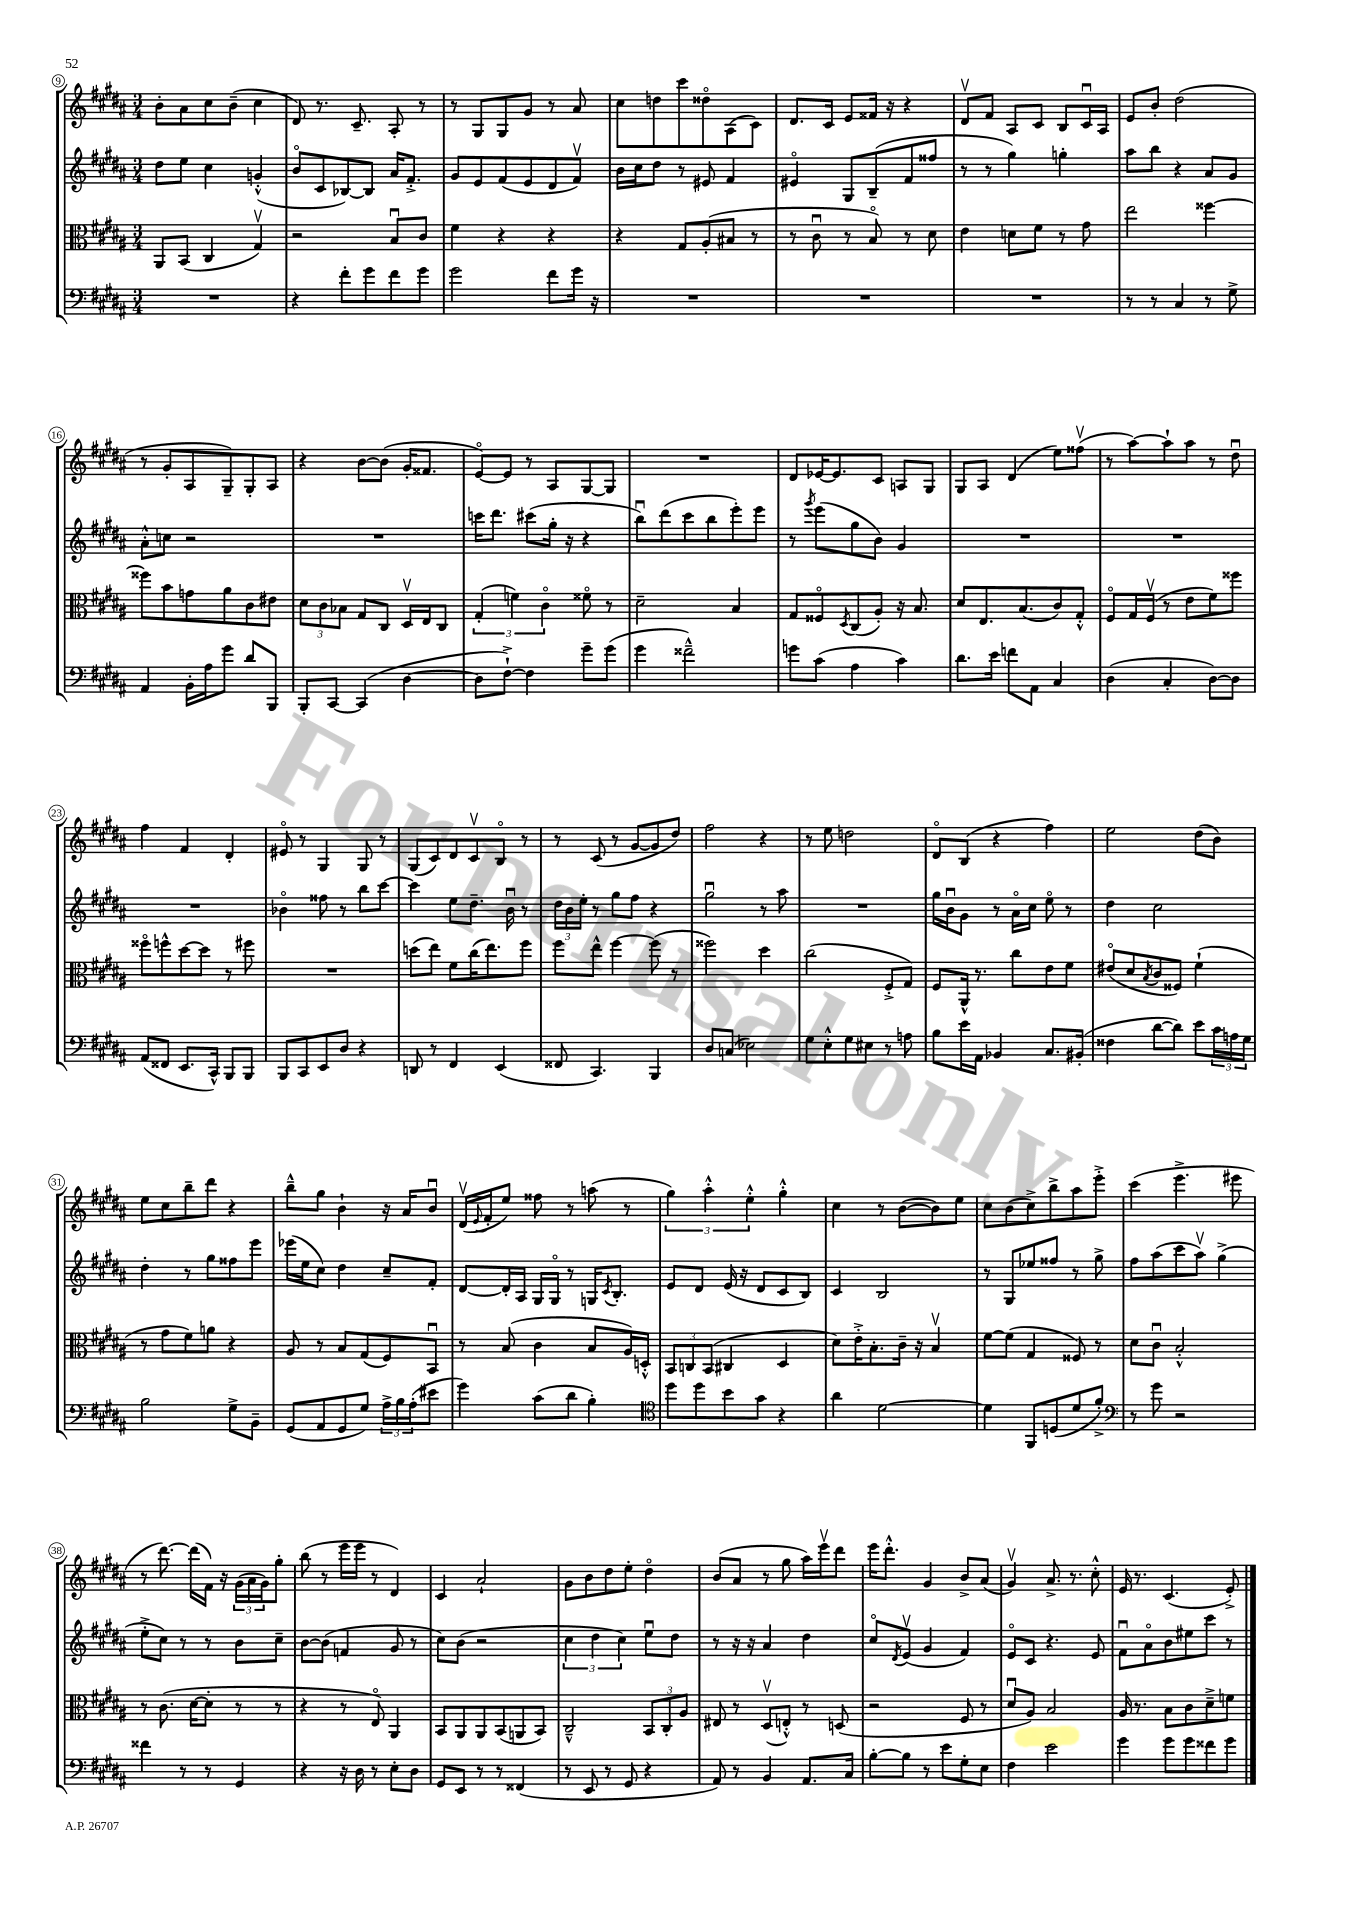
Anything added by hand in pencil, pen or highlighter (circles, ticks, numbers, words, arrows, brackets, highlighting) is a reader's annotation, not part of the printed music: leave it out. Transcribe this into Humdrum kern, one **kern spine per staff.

**kern	**kern	**kern	**kern
*staff4	*staff3	*staff2	*staff1
*clefF4	*clefC3	*clefG2	*clefG2
*k[f#c#g#d#a#]	*k[f#c#g#d#a#]	*k[f#c#g#d#a#]	*k[f#c#g#d#a#]
*M3/4	*M3/4	*M3/4	*M3/4
2.r	8AA#/L	8dd#\L	8b'\L
.	(8BB/J	8ee\J	8a#\
.	4C#/	4cc#\	8cc#\
.	.	.	(8b~\J
.	4G#v/)	(4g'^^/	4cc#\
=	=	=	=
4r	2r	8bo/L	8d#/)
.	.	8c#/	8.r
8f#'\L	.	[8B-/)	.
.	.	.	8.c#~/
8g#\	.	8B-/]J	.
8f#\	8Bu/L	16a#/LK	8A#'/
.	.	8.f#'^/J	.
8g#\J	8c#/J	.	8r
=	=	=	=
2g#\	4f#\	8g#/L	8r
.	.	8e/	8G#/L
.	4r	(8f#/	8G#/
.	.	8e/	8g#/J
8f#\L	4r	8d#/	8r
16g#\Jk	.	8f#v/J)	8a#/
16r	.	.	.
=	=	=	=
2.r	4r	16b\LL	8cc#\L
.	.	16cc#\J	.
.	.	8dd#\J	8dd\
.	8G#/L	8r	8ccc#\
.	(8A#'/	8e#/	8dd##o\
.	8B#/J	4f#/	(8A#\
.	8r	.	8c#\J)
=	=	=	=
2.r	8r	4e#o/	8.d#/L
.	8c#u\	.	.
.	.	.	16c#/Jk
.	8r	8G#/L	8e/L
.	8Bo/)	(8B~/	16f##/Jk
.	.	.	16r
.	8r	8f#/	4r
.	8d#\	8ff##/J	.
=	=	=	=
2.r	4e\	8r	8d#v/L
.	.	8r	8f#/J
.	8d\L	4gg#\)	8A#/L
.	8f#\J	.	8c#/J
.	8r	4gg'\	8B/L
.	8g#\	.	16c#u/L
.	.	.	16A#/JJ
=	=	=	=
8r	2ee\	8aa#\L	8e/L
8r	.	8bb\J	8b'/J
4C#/	.	4r	(2dd#\
8r	[4ff##\	8a#/L	.
8G#^\	.	8g#/J	.
=	=	=	=
4AA#/	8ff##\]L	8a#'^^\L	8r
.	8b\	8cc\J	8g#'/L
16BB'\LL	8g\	2r	8A#/
16A#\J	.	.	.
8g#\J	8a#\	.	8G#~/)
8d#/L	8c#\	.	8G#'/
8BBB/J	8e#\J	.	8A#/J
=	=	=	=
8BBB'/L	12d#\L	2.r	4r
.	12c#\	.	.
[8CC#/J	.	.	.
.	12B-\J	.	.
(4CC#/]	8G#/L	.	[8b\L
.	8C#/J	.	(8b\]J
[4D#\	16D#v/LL	.	16g#'/LK
.	16E/J	.	8.f##/J
.	8C#/J	.	.
=	=	=	=
8D#\]L	(6G#'/	16ccc\LK	[8eo/L)
.	.	8.ddd#\J	.
[8F#`^\J)	.	.	8e/]J
.	6f\)	.	.
4F#\]	.	(8ccc#\L	8r
.	6c#o\	.	.
.	.	16gg#'\Jk	8A#/L
.	.	16r	.
8g#~\L	8f##o\	4r	[8G#/
(8g#\J	8r	.	8G#/]J
=	=	=	=
4g#\	2d#~\	8bbu\L)	2.r
.	.	(8ddd#\	.
2f##~^^\)	.	8ccc#\	.
.	.	8bb\	.
.	4B/	8eee'\)	.
.	.	8eee\J	.
=	=	=	=
8g\L	8G#/L	8r	8d#/L
.	.	8qggg#/	.
(8c#\J	8F##o/	(8eee\L	[16e-/K
.	.	.	8.e-/]
.	8qD#/	.	.
4A#\	(8C#/	8gg#\	.
.	8A#'/J)	8b\J)	8c#/J
4c#\)	16r	4g#/	8A/L
.	8.B/	.	.
.	.	.	8G#/J
=	=	=	=
8.d#\L	8d#/L	2.r	8G#/L
.	8.E/	.	8A#/J
16e\Jk	.	.	.
8f\L	.	.	(4d#/
.	(8.B/	.	.
8AA#\J	.	.	.
4C#/	8c#/)	.	8ee\L)
.	8G#'^^/J	.	(8ff##v\J
=	=	=	=
(4D#\	8F#o/L	2.r	8r
.	16G#/L	.	[8aa#\L)
.	(16F#v/JJ	.	.
4C#'/	8r	.	8aa#`\]
.	8e\L	.	8aa#\J
[8D#\L)	8f#\)	.	8r
8D#\]J	8ff##\J	.	8dd#u\
=	=	=	=
(8AA#/L	8ff##o\L	2.r	4ff#\
8FF##/J	8ff^^\	.	.
8.EE/L	[8dd#\	.	4f#/
.	8dd#\]J	.	.
16CC#^^/Jk)	.	.	.
8BBB/L	8r	.	4d#'/
8BBB/J	8ff#\	.	.
=	=	=	=
8BBB/L	2.r	4b-o\	8e#o/
8CC#/	.	.	8r
8EE/	.	8ff##\	4G#/
8D#/J	.	8r	.
4r	.	8bb\L	8G#/
.	.	[8ccc#\J	8r
=	=	=	=
8DD/	(8dd\L	4ccc#\]	(8G#/L
8r	8ee\J)	.	8c#/)
4FF#/	8f#\L	8ee\L	8d#/
.	(16cc#\K	8.dd#~\J	8c#v/
.	8.ee\)	.	.
(4EE/	.	.	8Bo/J
.	.	16bu\	.
.	8ff#\J	8r	8r
=	=	=	=
8FF##/	8ff#\L	24dd#\LL	8r
.	.	24b\	.
.	.	24ee'\JJ	.
4.CC#/)	8ee^^\J	8r	(8c#/
.	[4ff#\	8gg#\L	8r
.	.	8ff#\J	[8g#/L
4BBB/	(8ff#\]	4r	8g#/]
.	8r	.	8dd#/J)
=	=	=	=
8D#/L	2ff##\)	2gg#u\	2ff#\
(8C/J	.	.	.
2E-\)	.	.	.
.	4dd#\	8r	4r
.	.	8aa#\	.
=	=	=	=
8G#\L	(2cc#\	2.r	8r
8E'^^\	.	.	8ee\
8G#\	.	.	2dd\
8E#\J	.	.	.
8r	8F#'^/L	.	.
8A\	8G#/J)	.	.
=	=	=	=
8B\L	8F#/L	16gg#\LL	8d#o/L
.	.	16bu\J	.
16e\L	16AA#^^/Jk	8g#\J	(8B/J
16AA#\JJ	8.r	.	.
4BB-/	.	8r	4r
.	8cc#\L	16a#o\LL	.
.	.	16cc#\JJ	.
8.C#/L	8e\	8eeo\	4ff#\)
.	8f#\J	8r	.
(16BB#'/Jk	.	.	.
=	=	=	=
4F##\	(8e#o/L	4dd#\	2ee\
.	8d#/	.	.
.	8qB/	.	.
[8d#\L	8c#/	2cc#\	.
8d#\]J)	8F##/J)	.	.
8e\L	(4f#`\	.	(8dd#\L
24c#\L	.	.	8b\J)
24A\	.	.	.
24G#\JJ	.	.	.
=	=	=	=
2B\	8r	4dd#'\	8ee\L
.	8g#\L	.	8cc#\
.	8f#\)	8r	8bb~\
.	8a\J	8gg#\L	8ddd#\J
8G#^\L	4r	8ff##\	4r
8BB~\J	.	8eee\J	.
=	=	=	=
(8GG#/L	8A#/	(16eee-\LL	8bb~^^\L
.	.	16ee\J	.
8AA#/	8r	8cc#\J)	8gg#\J
8GG#/	8B/L	4dd#\	4b`\
8G#/J)	(8G#/	.	.
24A#^\LL	8F#/)	8cc#~/L	16r
24B\	.	.	.
.	.	.	16a#/LK
(24A#'\J	.	.	.
8e#\J	8BBu/J	8f#'/J	8bu/J
=	=	=	=
4g#\)	8r	[8d#/L	(16d#v/LL
.	.	.	8qqe/
.	.	.	16f#'/J
.	(8B/	16d#'/]L	8ee/J)
.	.	16A#/JJ	.
(8c#\L	4c#\	16G#/LL	8ff##\
.	.	16G#o/JJ	.
8d#\J	.	8r	8r
4B'\)	8B/L	16G/LK	(8aa\
.	.	8qc#/	.
.	.	8.B'/J	.
.	16A#/L)	.	8r
.	16D'^^/JJ	.	.
=	=	=	=
*clefC4	*	*	*
8dd#\L	12BB/L	8e/L	6gg#\)
.	12C/	.	.
8dd#\	.	8d#/J	.
.	(12BB/J	.	6aa#'^^\
8b\	4C#/	(16e/	.
.	.	16r	.
.	.	.	6ee'^^\
8g#\J	.	8d#/L	.
4r	4D#/	8c#/	4gg#'^^\
.	.	8B/J)	.
=	=	=	=
4a#\	8d#\L)	4c#/	4cc#\
.	16e'^\K	.	.
.	8.B'\	.	.
[2d#\	.	2B/	8r
.	16c#~\Jk	.	([8b\L
.	16r	.	.
.	4Bv/	.	8b\])
.	.	.	8ee\J
=	=	=	=
4d#\]	[8f#\L	8r	8cc#\L
.	(8f#\]J	8G#/L	(8b\
8FF#/L	4G#/	8ee-/	8cc#^\)
(8D/	.	8ff##/J	8bb^\
8d#/	8F##/)	8r	8aa#\
8f#'^/J)	8r	8gg#^\	8eee'^\J
=	=	=	=
*clefF4	*	*	*
8r	8d#\L	8ff#\L	(4ccc#\
8g#\	8c#u\J	(8aa#\	.
2r	2B'^^/	8ccc#\	4.eee^\
.	.	8aa#v\J)	.
.	.	(4gg#^\	.
.	.	.	8eee#\
=	=	=	=
4f##\	8r	8ee'^\L	8r
.	(8.c#\	8cc#\J)	[8.ddd#\)
8r	.	8r	.
.	[16d#\LK	.	(16ddd#\]LL
8r	8d#'\]J	8r	16f#\JJ)
.	.	.	16r
4GG#/	8r	8b\L	(24g#\LL
.	.	.	24a#\
.	.	.	24g#\J)
.	8r	8cc#~\J	8gg#'\J
=	=	=	=
4r	4r	[8b\L	(8bb\
.	.	(8b\]J	8r
16r	8r	4f/	16eee\LL
16D#\	.	.	16eee\JJ
8r	8Eo/)	.	8r
8E'\L	4AA#/	8g#/	4d#/)
8D#\J	.	8r	.
=	=	=	=
8GG#/L	8BB/L	8cc#\L)	4c#/
8EE/J	8AA#/	(8b\J	.
8r	8AA#/	2r	2a#`/
8r	(8BB/	.	.
(4FF##/	8AA/	.	.
.	8BB/J)	.	.
=	=	=	=
8r	2C#~^^/	6cc#\	8g#\L
8EE/	.	.	8b\
.	.	6dd#\	.
8r	.	.	8dd#\
.	.	6cc#\)	.
8GG#/	.	.	8ee'\J
4r	12BB/L	8eeu\L	4dd#o\
.	12C#'/	.	.
.	.	8dd#\J	.
.	12A#/J	.	.
=	=	=	=
8AA#/)	8E#/	8r	(8b/L
8r	8r	16r	8a#/J
.	.	16r	.
4BB/	(8D#v/L	4a#/	8r
.	8E'^^/J)	.	8gg#\
8.AA#/L	8r	4dd#\	16aa#\LL)
.	.	.	16eeev\J
.	(8D/	.	8ddd#\J
16C#/Jk	.	.	.
=	=	=	=
[8B'\L	2r	8cc#o/L	16eee\LK
.	.	.	8.ddd#'^^\J
.	.	8qd#/	.
8B\]J	.	(8ev/J	.
8r	.	4g#/	4g#/
8e\L	.	.	.
8G#'\	8F#/	4f#/)	8b^/L
8E\J	8r	.	(8a#/J
=	=	=	=
4F#\	8d#u/L	8eo/L	4g#v/)
.	8A#/J)	8c#/J	.
2e\	2B/	4.r	8.a#^/
.	.	.	8.r
.	.	8e/	8cc#'^^\
=	=	=	=
4g#\	16A#/	8f#u\L	16e/
.	8.r	.	8.r
.	.	8a#o\	.
8g#\L	8B\L	8b\	(4.c#/
8g#\	8c#\	8ee#\	.
8f##\	8d#~^\	8ccc#\J	.
8g#\J	8f\J	8r	8e'^/)
==	==	==	==
*-	*-	*-	*-
